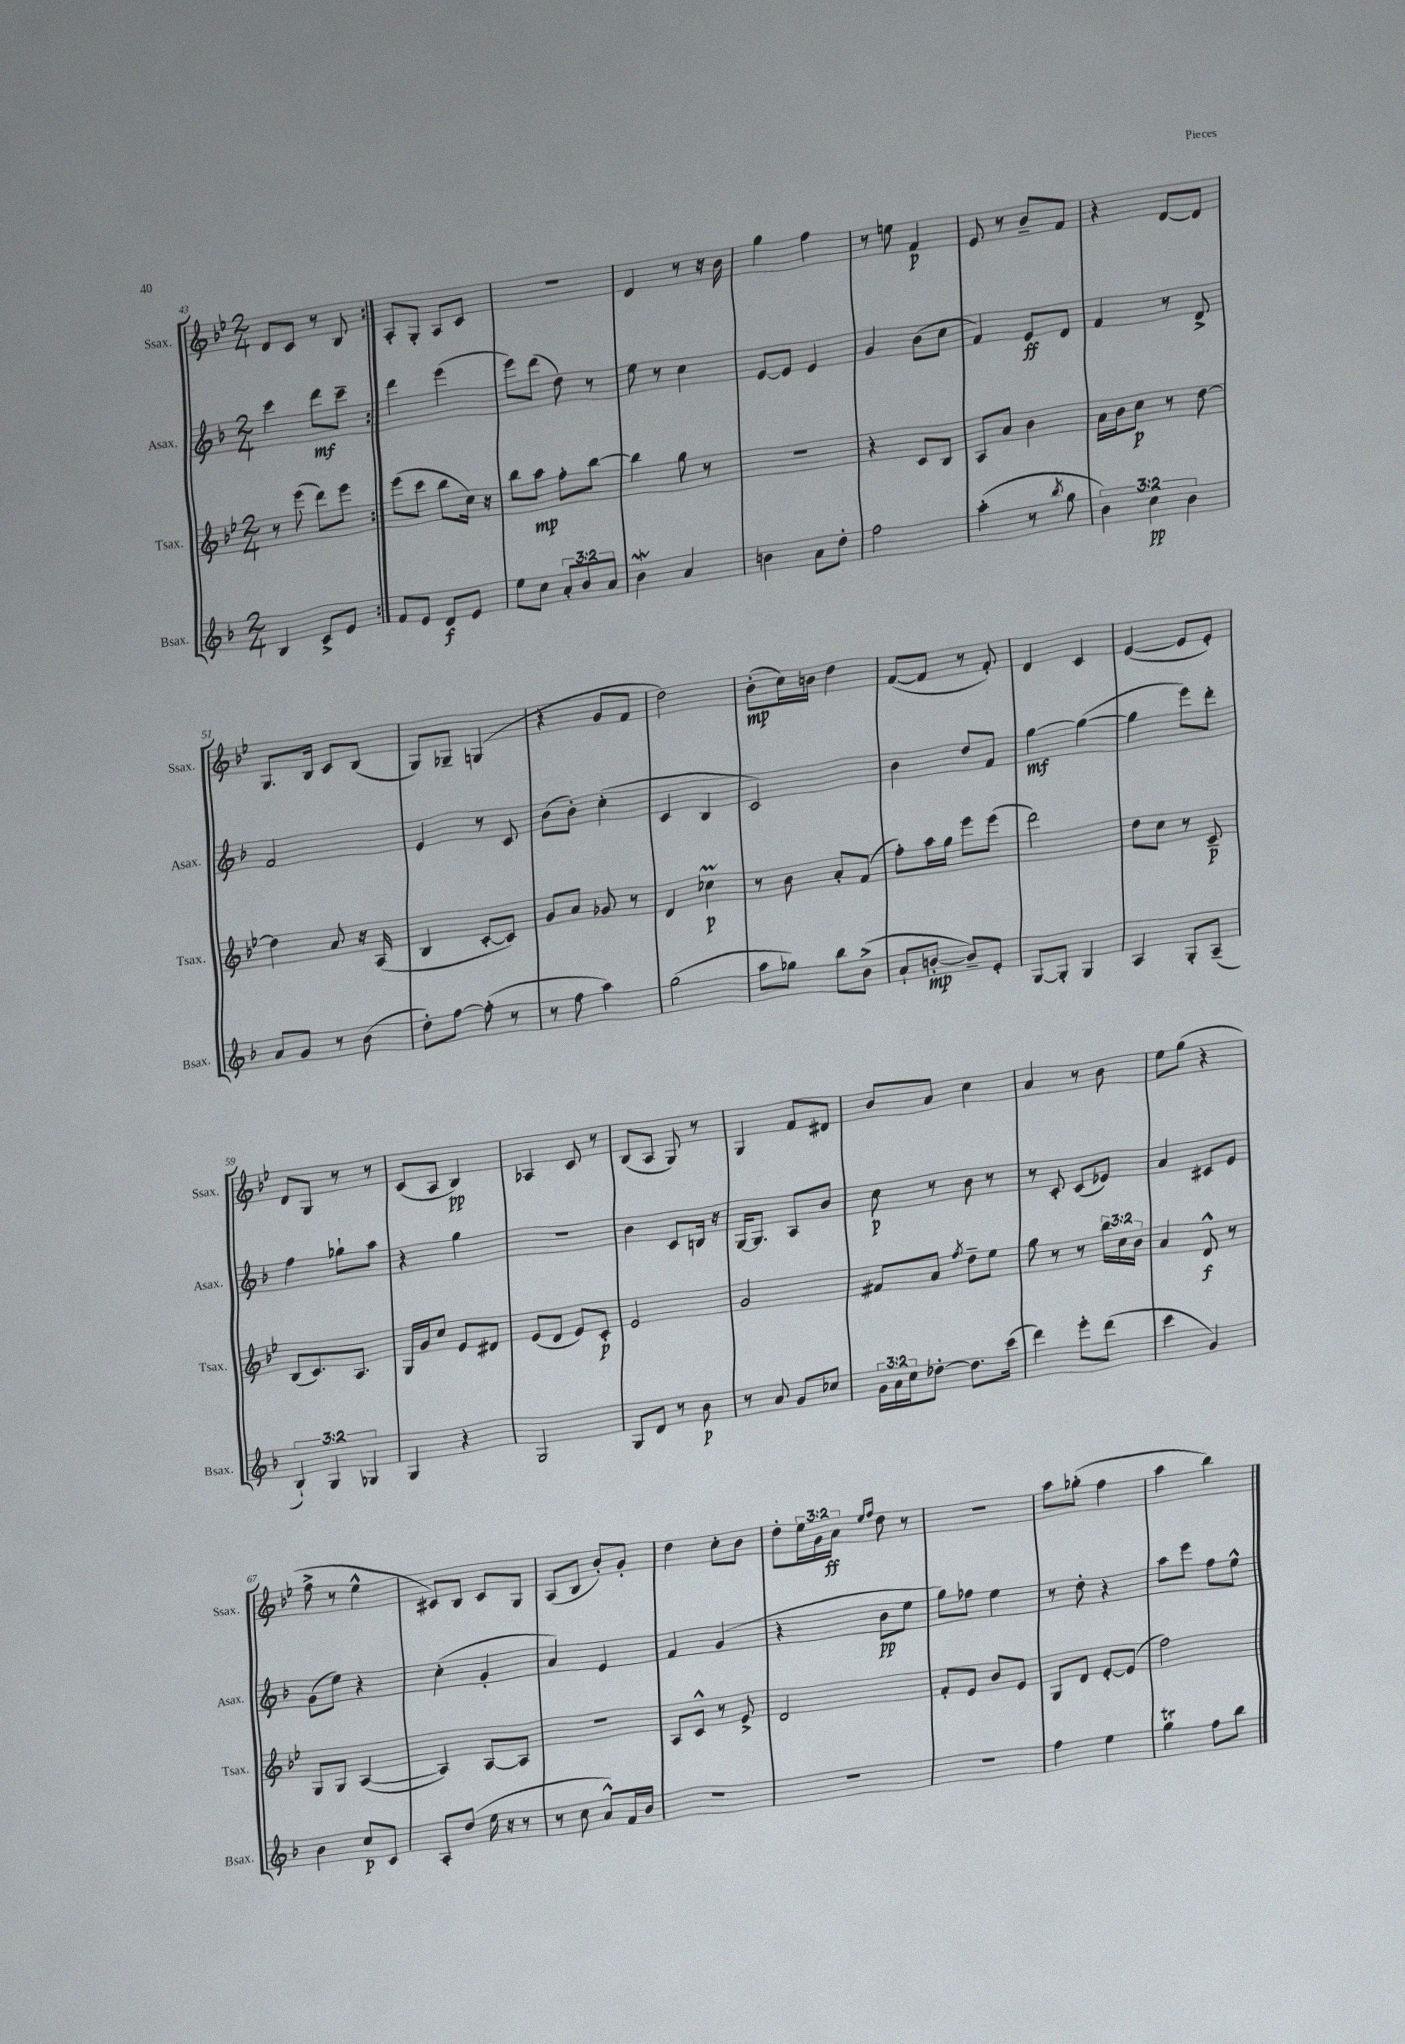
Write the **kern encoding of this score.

**kern	**kern	**kern	**kern
*staff4	*staff3	*staff2	*staff1
*clefG2	*clefG2	*clefG2	*clefG2
*k[b-]	*k[b-e-]	*k[b-]	*k[b-e-]
*M2/4	*M2/4	*M2/4	*M2/4
4B-	8r	4ccc	8d
.	(8eee-	.	8c
8c^	8ddd)	8ddd	8r
8e	8eee-	8ccc~	8B-
=:|!	=:|!	=:|!	=:|!
8f	(8eee-	4ddd	8A'
8e	8ccc	.	8G'
8d	8bb-	(4eee	8A
8e	16cc)	.	8c
.	16r	.	.
=	=	=	=
8ee	8bb-	8eee)	2r
8cc	8aa	(8ddd	.
12a'	8ff'	8dd)	.
12b-	.	.	.
.	[8bb-	8r	.
12a	.	.	.
=	=	=	=
4b-	4bb-]	8ee	4d
.	.	8r	.
4a	8gg	4cc	8r
.	8r	.	16r
.	.	.	16b-
=	=	=	=
4b	2r	[8e	4gg
.	.	8e]	.
8a	.	4e	4ff
8dd'	.	.	.
=	=	=	=
2ff	4r	4g	8r
.	.	.	8ee
.	8c	(8b-	4f
.	8B-	8cc	.
=	=	=	=
(4aa'	8A	4f)	8e-
.	8a	.	8r
8r	4b-	8e	8b-~
8qbb-	.	.	.
8gg	.	8d	8f
=	=	=	=
6b-)	16a	4f	4r
.	16b-	.	.
.	8cc	.	.
6cc	.	.	.
.	8r	8r	[8d
6b-	.	.	.
.	[8dd	8d^	8d]
=	=	=	=
8a	4dd]	2f	8.G
8g	.	.	.
.	.	.	16B-
8r	8a	.	8c
(8b-	16r	.	(8B-
.	(16A	.	.
=	=	=	=
8dd')	4B-	4e	8G)
[8ff	.	.	8G-~
(8ff']	[8c'	8r	(4G
8r	8c])	8c	.
=	=	=	=
8r	8g	(8b-	4r
8ff	8a	8b-')	.
4aa)	8g-	(4cc'	8g
.	8r	.	8f
=	=	=	=
(2gg	4d	4c	2dd)
.	4cc-	4B-	.
=	=	=	=
8aa	8r	2c)	(8b-'
8gg-)	8b-	.	16cc)
.	.	.	16b
8bb-	8a'	.	4dd
(8b-^	(8f	.	.
=	=	=	=
8a`	8ff')	4b-	([8f
[8b'	16aa	.	8f]
.	16gg	.	.
8b~])	8eee-	8dd	8r
8e'	(8eee-	8f	8f')
=	=	=	=
[8G	2ddd)	[4gg	4d
8G']	.	.	.
4G	.	(4gg_	4c
=	=	=	=
4A	8dd	4gg]	([4e-
.	8cc	.	.
8G'	8r	8eee)	8e-]
(8A~	8c~	8ddd'	8e-')
=	=	=	=
6B-`)	(8B-	4ff	8d
.	8.c)	.	8G
6G	.	.	.
.	.	8gg-`	8r
.	8.A	.	.
6G-	.	.	.
.	.	8aa	8r
=	=	=	=
4G	16G	4r	(8c
.	16g	.	.
.	8cc	.	8A
4r	8e-	4gg	4B-)
.	8d#	.	.
=	=	=	=
2G	(8e-	2r	4A-
.	8d	.	.
.	8e-)	.	8c
.	8c'	.	8r
=	=	=	=
8G	2e-	4b-	(8B-
8d	.	.	8A
8r	.	8c	8G)
8b-	.	16B	8r
.	.	16r	.
=	=	=	=
8r	2g	[16G	4G
.	.	8.G]	.
8a	.	.	.
8g	.	8A	8f
8cc-	.	8b-	8d#
=	=	=	=
24g	8f#	8cc	8b-
24a	.	.	.
24cc	.	.	.
[8dd-'	8a	8r	8a
.	8qff	.	.
8.dd-]	8dd~	8b-	4cc
.	8ee-	8r	.
(16ccc	.	.	.
=	=	=	=
4ddd)	8gg	8r	4a
.	8r	8c'	.
8eee'	8r	(8c	8r
(8ddd	24bb-	8e-)	8b-
.	24cc	.	.
.	24b-	.	.
=	=	=	=
4ccc	4a	4a	8ee-
.	.	.	(8gg
4g)	8d^^	8c#	4r
.	8r	8e	.
=	=	=	=
4b-	8G	(8g	8ff^
.	8G	8ee)	8r
8cc	([4A	4r	4ee-^^
8c	.	.	.
=	=	=	=
8A'	4A])	(4cc'	8c#)
(8dd	.	.	8B-
16ee	[8A	4g'	8c#
16r	.	.	.
8r	8A]	.	8G
=	=	=	=
8r	2r	4a)	(8A
8cc	.	.	8B-
8a^^)	.	4e	8b-')
16f	.	.	8g'
16b-	.	.	.
=	=	=	=
2r	8A	4f	4dd
.	8c^^	.	.
.	8r	(4g	8cc'
.	8e-^	.	8b-
=	=	=	=
2r	2d	4r	8dd'
.	.	.	24ee-
.	.	.	24g
.	.	.	24a
.	.	.	16qqee-
.	.	.	16qqff
.	.	8b-	8dd
.	.	8ee	8r
=	=	=	=
2r	8f'	8gg)	2r
.	8e-	8ff-	.
.	8b-	4ee	.
.	8e-	.	.
=	=	=	=
4ff	8G	8r	8aa
.	8d	8dd'	(8gg-'
4ee	[8e-'	4r	4ff
.	(8e-]	.	.
=	=	=	=
4gg	2ff)	8aa	4aa
.	.	8eee	.
8ff	.	8ff	4bb-)
8bb-	.	8ee^^	.
==	==	==	==
*-	*-	*-	*-
